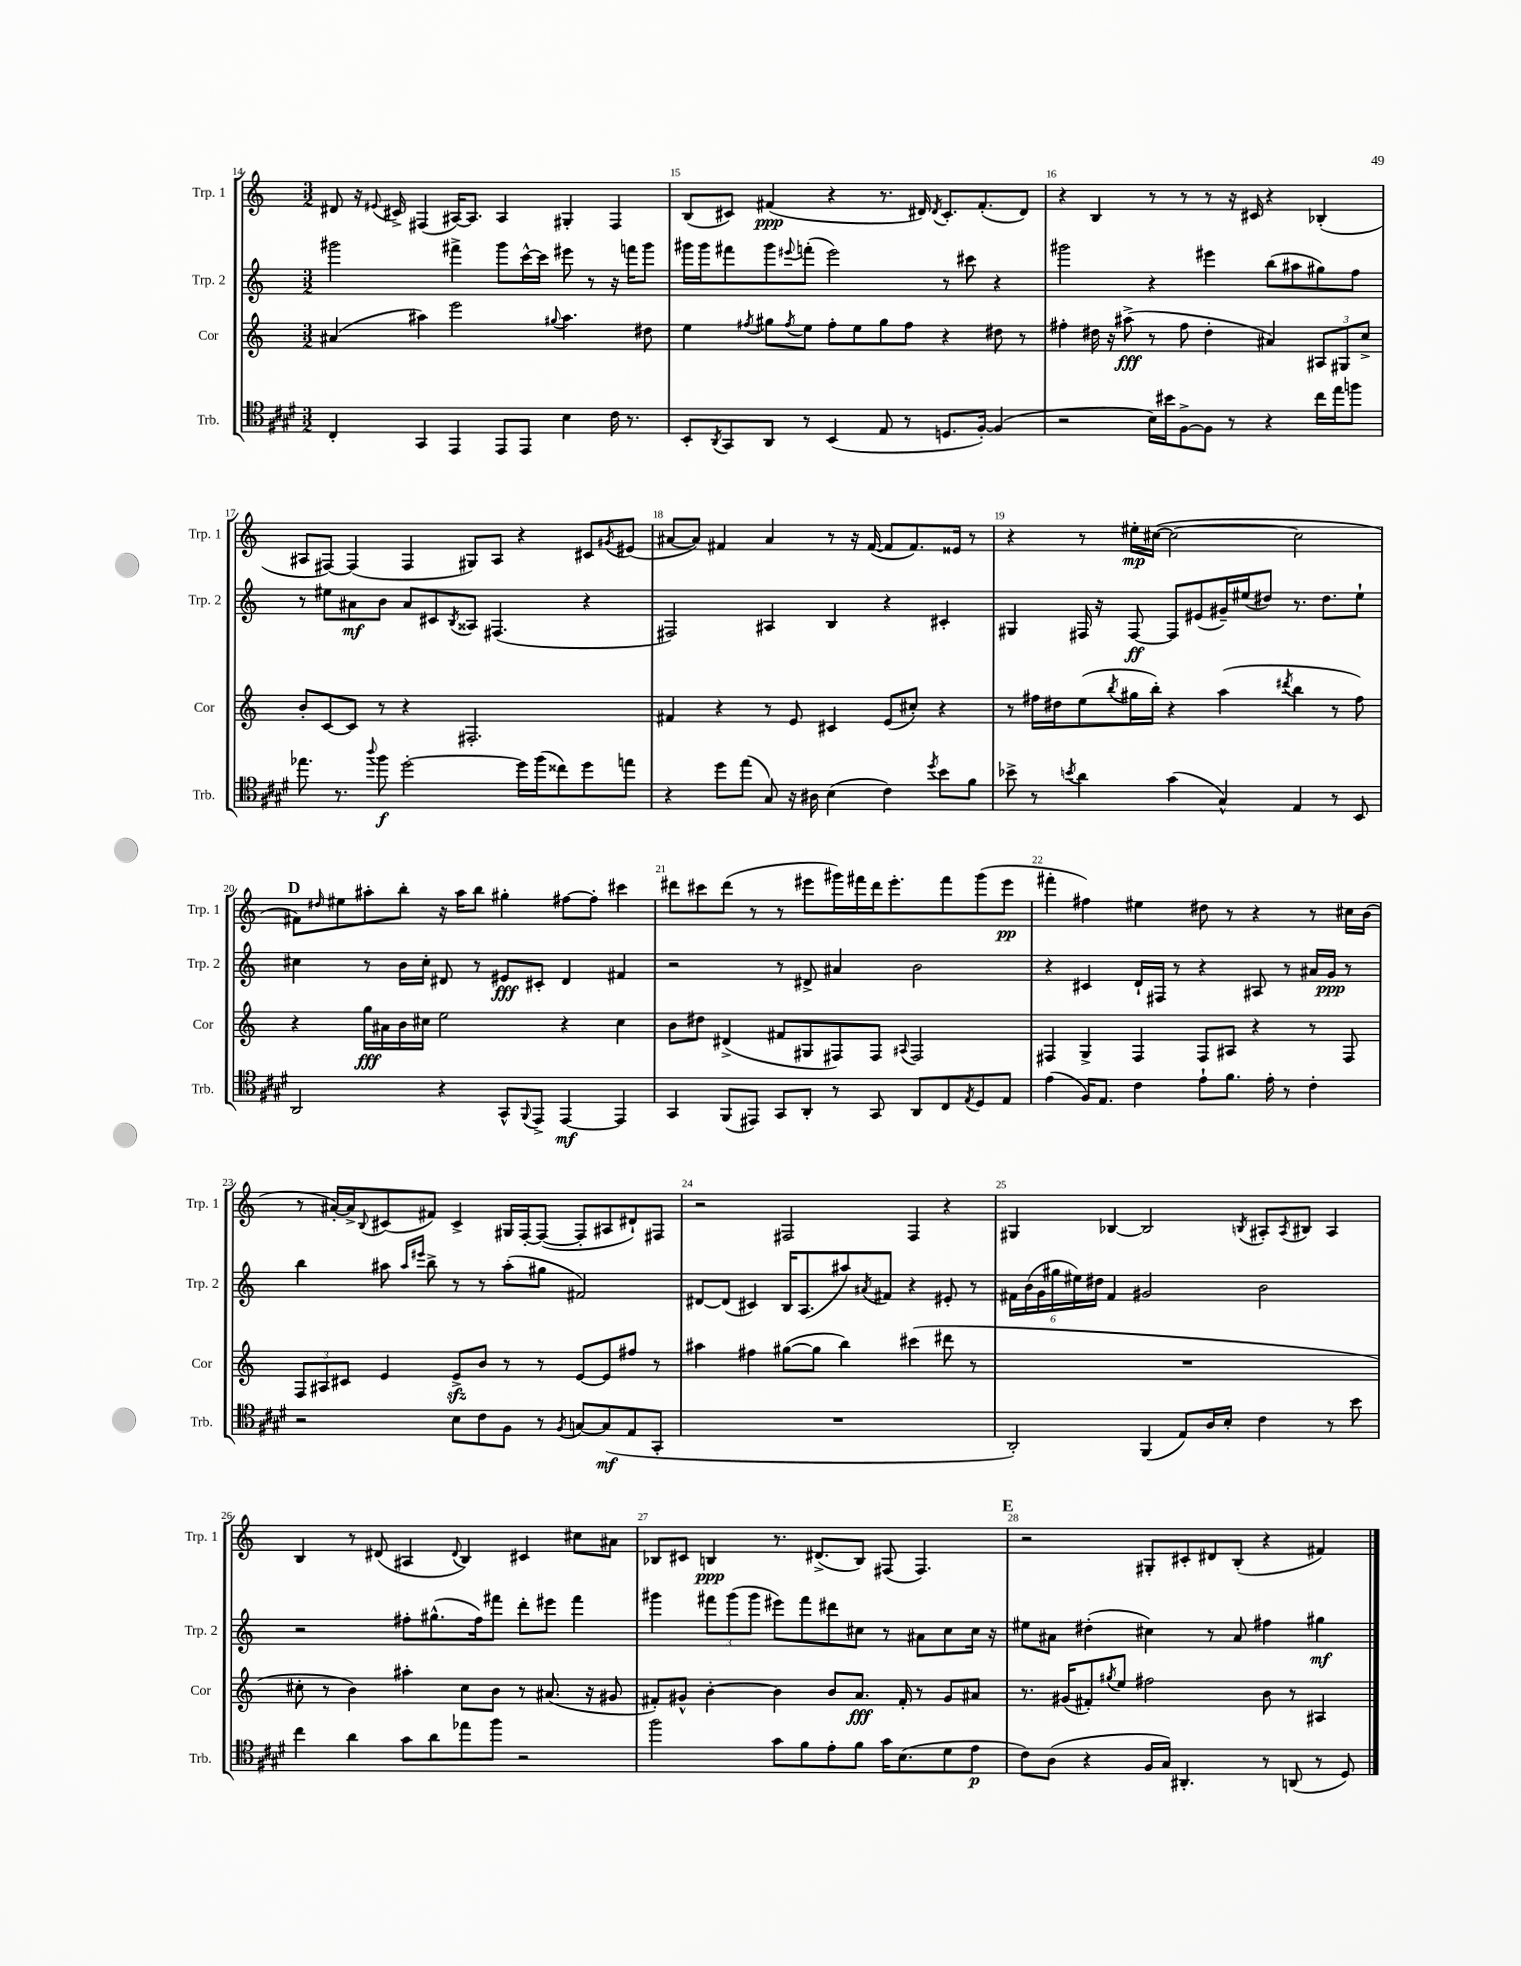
<<
\new StaffGroup <<
\new Staff = "s0" \with { instrumentName = "Trp. 1" shortInstrumentName = "Trp. 1" } {
    \clef treble \key c \major \numericTimeSignature \time 3/2
    dis'8 r16 \appoggiatura { eis'8 } cis'16-> fis4( ais16~) ais8. ais4 gis4-. fis4 |
    b8( cis'8) fis'4\ppp( r4 r8. dis'16) \acciaccatura { dis'8 } cis'8.-. fis'8.-.( dis'8) |
    r4 b4 r8 r8 r8 r16 cis'16 r4 bes4-.( |
    ais8 fis8~) fis4( fis4 gis8) ais8 r4 cis'8 \acciaccatura { gis'8 } eis'8( |
    ais'8~ ais'8) fis'4 ais'4 r8 r16 fis'16~( fis'8 fis'8.) eisis'16 r8 |
    r4 r8 eis''16-.\mp cis''16~( cis''2~ cis''2 |
    \mark \markup { \bold "D" } fis'8) \grace { dis''16 } eis''8 ais''8-. b''8-. r16 ais''16 b''8 gis''4-. fis''8~ fis''8-. cis'''4 |
    dis'''8 cis'''8 dis'''8( r8 r8 eis'''8 gis'''16) fis'''16 dis'''16 eis'''8.-. fis'''8 gis'''8( eis'''8\pp |
    fis'''4-. fis''4) eis''4 dis''8 r8 r4 r8 cis''16 b'16( |
    r8 ais'16~-.) ais'16-> \appoggiatura { b8 } cis'8( fis'8) cis'4-> gis16 f16~-. f8~( f8-. ais8 dis'8-!) fis8 |
    r2 fis2 fis4 r4 |
    gis4 bes4~ bes2 \acciaccatura { b8 } ais8-. \acciaccatura { ais8 } bis8 ais4 |
    b4 r8 dis'8( ais4 \appoggiatura { dis'8 } b4) cis'4 cis''8 ais'8 |
    bes8 cis'8 b4\ppp r8. dis'8.->( b8) fis8( fis4.) |
    \mark \markup { \bold "E" } r2 gis8-. cis'8-. dis'8 b8-.( r4 fis'4) \bar "|." |
}
\new Staff = "s1" \with { instrumentName = "Trp. 2" shortInstrumentName = "Trp. 2" } {
    \clef treble \key c \major \numericTimeSignature \time 3/2
    gis'''2 fis'''4-> gis'''8 c'''16~-^ c'''16 eis'''8 r8 r16 f'''16 gis'''8 |
    gis'''16 gis'''16 fis'''8 gis'''8 \appoggiatura { eis'''8 } f'''8-.( eis'''2) r8 cis'''8 r4 |
    gis'''2 r4 eis'''4 b''8( ais''8 gis''8) f''8 |
    r8 eis''8 ais'8\mf b'8 ais'8 cis'8 \acciaccatura { b8 } aisis8 fis4.( r4 |
    fis2) ais4 b4 r4 cis'4-. |
    gis4 fis16 r16 fis8~\ff fis8 eis'8( gis'16--) eis''16( dis''8) r8. dis''8. eis''8-! |
    \mark \markup { \bold "D" } cis''4 r8 b'16 cis''16-. dis'8 r8 eis'8\fff cis'8-. dis'4 fis'4 |
    r2 r8 dis'8-> ais'4 b'2 |
    r4 cis'4 d'16-! fis16 r8 r4 ais8 r8 ais'16 g'16\ppp r8 |
    b''4 ais''8 \grace { ais''16 eis'''16 } b''8-> r8 r8 ais''8-.( gis''8 fis'2) |
    dis'8~ dis'8( cis'4) b16 a8.( ais''8) \acciaccatura { ais'8 } fis'8 r4 eis'8-. r8 |
    \tuplet 6/4 { fis'16 b'16( g'16 gis''16 eis''16) dis''16 } fis'4 gis'2 b'2 |
    r2 fis''8-. gis''8.-^( fis''16) fis'''8 d'''8-. eis'''8 fis'''4 |
    gis'''4 \tuplet 3/2 { fis'''8 gis'''8( gis'''8 } eis'''8) fis'''8 dis'''8 cis''8 r8 ais'8 cis''8 cis''16 r16 |
    \mark \markup { \bold "E" } eis''8 ais'8 dis''4-.( cis''4) r8 ais'8 fis''4 gis''4\mf \bar "|." |
}
\new Staff = "s2" \with { instrumentName = "Cor" shortInstrumentName = "Cor" } {
    \clef treble \key c \major \numericTimeSignature \time 3/2
    ais'4( ais''4) e'''2 \appoggiatura { gis''8 } ais''4. dis''8 |
    e''4 \acciaccatura { fis''8 } gis''8 \acciaccatura { fis''8 } e''8 fis''8-. e''8 gis''8 fis''8 r4 dis''8 r8 |
    fis''4-. dis''16 r16 ais''8->\fff( r8 fis''8 dis''4-. ais'4) \tuplet 3/2 { ais8 gis8 c''8-> } |
    b'8-. c'8~ c'8 r8 r4 fis2.-. |
    fis'4 r4 r8 e'8 cis'4 e'8( cis''8-.) r4 |
    r8 fis''16 dis''16 e''8( \acciaccatura { b''8 } gis''16 b''16-.) r4 a''4( \acciaccatura { dis'''8 } b''4 r8 fis''8) |
    \mark \markup { \bold "D" } r4 g''16\fff ais'16 b'16 cis''16 e''2 r4 cis''4 |
    b'8 dis''8 dis'4->( fis'8 gis8 fis8) fis8 \appoggiatura { ais8 } fis2 |
    fis4 g4-> fis4 fis8 ais8 r4 r8 fis8 |
    \tuplet 3/2 { f8 ais8 cis'8 } e'4 e'8->\sfz b'8 r8 r8 e'8~ e'8 fis''8 r8 |
    ais''4 fis''4 gis''8~( gis''8 b''4) cis'''4( dis'''8 r8 |
    R1. |
    cis''8-. r8 b'4) ais''4-. cis''8 b'8 r8 ais'8.( r16 gis'8 |
    fis'8-.) gis'8-^ b'4~-. b'4 b'8 a'8.\fff fis'16-. r8 gis'8 ais'8 |
    \mark \markup { \bold "E" } r8. gis'16( fis'8-.) \acciaccatura { gis''8 } e''8 fis''2 b'8 r8 ais4 \bar "|." |
}
\new Staff = "s3" \with { instrumentName = "Trb." shortInstrumentName = "Trb." } {
    \clef tenor \key e \major \numericTimeSignature \time 3/2
    cis4-. gis,4 e,4 e,8 e,8 b4 cis'16 r8. |
    b,8-. \acciaccatura { a,8 } gis,8 a,8 r8 b,4( e8 r8 d8. fis16~-.) fis4( |
    r2 b16) bis'16 fis8~-> fis8 r8 r4 cis''16 e''16 f''8 |
    ees''8. r8. \appoggiatura { a''8 } fis''8\f dis''2~-. dis''16 fis''16( cisis''8) dis''8 e''8 |
    r4 dis''8 e''8( gis8) r16 ais16 b4( cis'4) \acciaccatura { dis''8 } b'8 fis'8 |
    bes'8-> r8 \acciaccatura { b'8 } a'4 gis'4( gis4-^) e4 r8 b,8 |
    \mark \markup { \bold "D" } a,2 r4 gis,8-^ \appoggiatura { fis,8 } e,8-> e,4~\mf e,4 |
    gis,4 fis,8( eis,8) gis,8 a,8-. r8 gis,8 a,8 cis8 \acciaccatura { e8 } dis8 e8 |
    e'4( fis16) e8. cis'4 e'8-! fis'8. e'16-. r8 cis'4-. |
    r2 b8 cis'8 fis8 r8 \acciaccatura { fis8 } g8~ g8\mf( e8 gis,8-. |
    R1. |
    a,2-.) fis,4( e8) a16 b16-. cis'4 r8 b'8 |
    cis''4 a'4 gis'8 a'8 ees''8 fis''8 r2 |
    fis''2 gis'8 fis'8 e'8-. fis'8 gis'16 b8.( dis'8 e'8\p |
    \mark \markup { \bold "E" } cis'8) a8( r4 fis16 gis16) ais,4.-. r8 a,8( r8 dis8) \bar "|." |
}
>>
>>
\layout { \context { \Score currentBarNumber = #14 \override BarNumber.break-visibility = ##(#f #t #t) barNumberVisibility = #all-bar-numbers-visible } }
